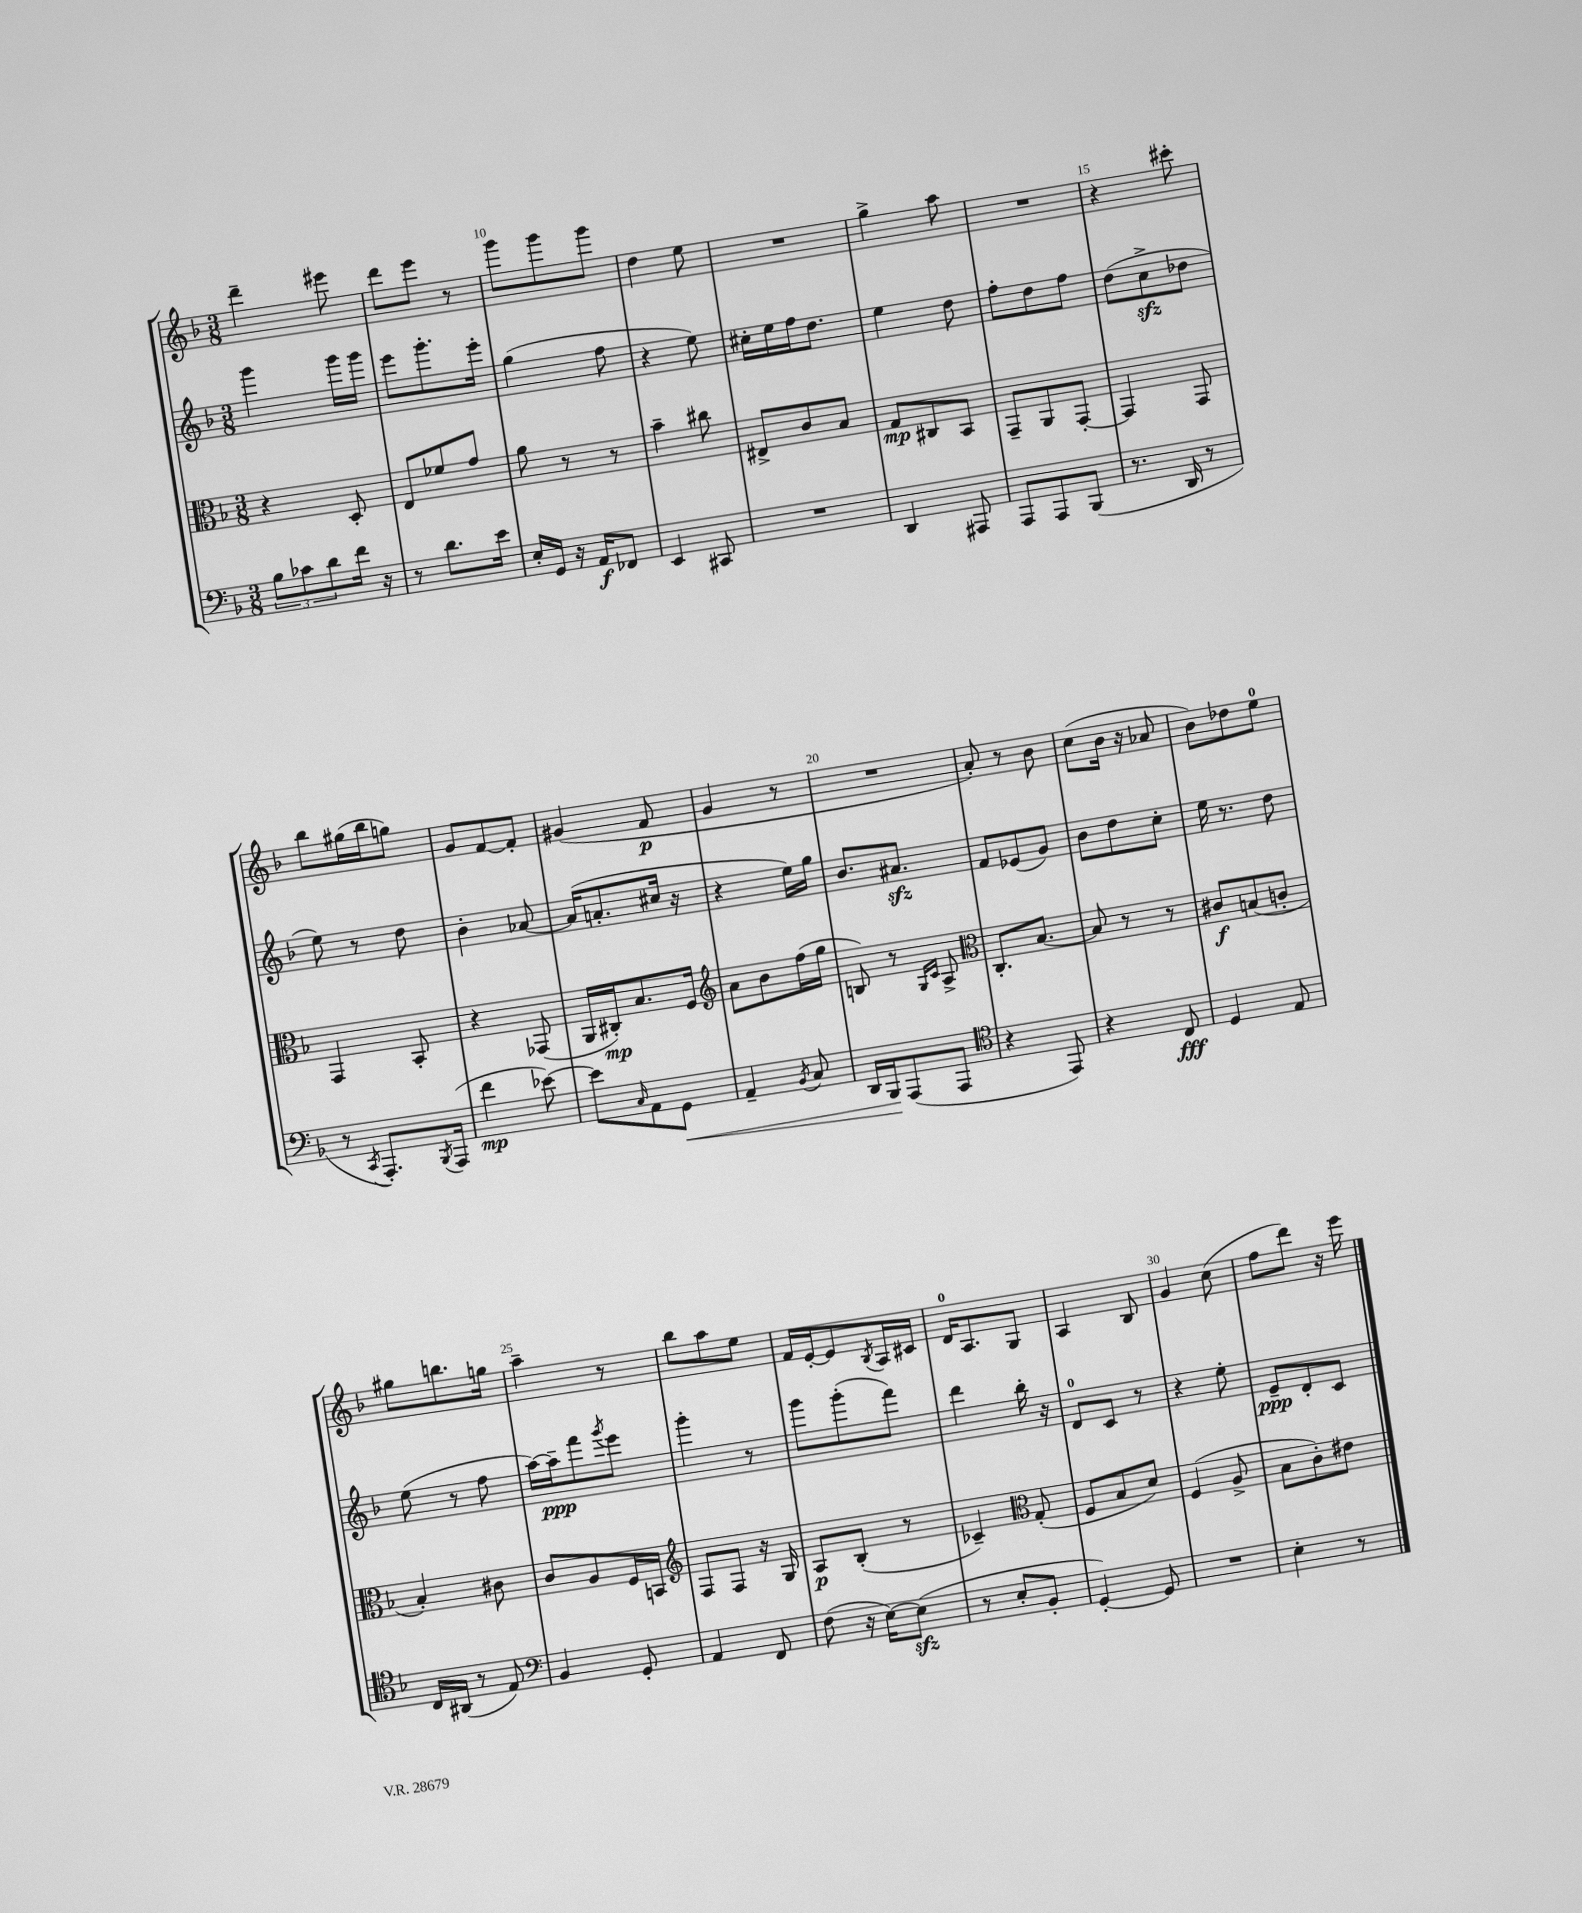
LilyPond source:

<<
\new StaffGroup <<
\new Staff = "s0" {
    \clef treble \key f \major \numericTimeSignature \time 3/8
    d'''4-- eis'''8 |
    d'''8 e'''8 r8 |
    g'''8 g'''8 g'''8 |
    d''4 e''8 |
    R4. |
    g''4-> a''8 |
    R4. |
    r4 cis'''8-. |
    bes''8 gis''16( bes''16 g''8) |
    g'8 f'8~ f'8-. |
    gis'4( f'8\p |
    g'4 r8 |
    R4. |
    a'8-.) r8 bes'8 |
    c''8( bes'16 r16 aes'8 |
    bes'8) des''8 e''8-0 |
    gis''8 b''8. g''16 |
    a''4-- r8 |
    bes''8 a''8 e''8 |
    f'16 e'16~-. e'8 \acciaccatura { bes8 } a16 cis'16 |
    d'16-0 a8. g8 |
    a4 bes8 |
    g'4 c''8( |
    f''8 d'''8) r16 e'''16 \bar "|." |
}
\new Staff = "s1" {
    \clef treble \key f \major \numericTimeSignature \time 3/8
    g'''4 g'''16 g'''16 |
    e'''8 g'''8.-. e'''16-. |
    g''4( f''8 |
    r4 e''8) |
    cis''16-. e''16 f''16 d''8. |
    e''4 d''8 |
    f''8-. d''8 f''8 |
    d''8( c''8->\sfz des''8 |
    e''8) r8 d''8 |
    bes'4-. aes'8~ |
    aes'16( a'8.-. cis''16 r16 |
    r4 e''16) g''16 |
    bes'8. ais'8.\sfz |
    f'8 ees'8( g'8) |
    bes'8 d''8 c''8-. |
    e''16 r8. d''8 |
    e''8( r8 f''8 |
    a''16~) a''16--\ppp f'''8 \acciaccatura { g'''8 } e'''8 |
    g'''4-. r8 |
    g'''8 g'''8-.( f'''8) |
    d'''4 bes''16-. r16 |
    d'8-0 c'8 r8 |
    r4 e''8-. |
    e'8--\ppp d'8-. c'8 \bar "|." |
}
\new Staff = "s2" {
    \clef alto \key f \major \numericTimeSignature \time 3/8
    r4 d8-. |
    e8 fes'8 g'8 |
    a'8 r8 r8 |
    bes'4-- cis''8 |
    eis8-> c'8 bes8 |
    g8\mp cis8 bes,8 |
    g,8-- a,8 g,8~-. |
    g,4 g,8 |
    g,4 bes,8-. |
    r4 ges,8( |
    a,16 cis16-.\mp) bes8. f16 |
    \clef treble a'8 bes'8 f''16( g''16 |
    b8) r8 \grace { g16 c'16 } a8-> |
    \clef alto c8.-. bes8.~ |
    bes8 r8 r8 |
    cis'8\f b8( c'8-. |
    bes4-.) cis'8 |
    c'8 a8 f16 b,16 |
    \clef treble f8 f8 r16 g16 |
    a8\p bes8-.( r8 |
    ces'4--) \clef alto g8-.( |
    f8 bes8 d'8) |
    f4( a8-> |
    bes8 c'8-.) eis'8 \bar "|." |
}
\new Staff = "s3" {
    \clef bass \key f \major \numericTimeSignature \time 3/8
    \tuplet 3/2 { bes8 ces'8 d'8 } f'16 r16 |
    r8 d'8. e'16 |
    e16-. g,16 r16 a,16\f fes,8 |
    e,4 cis,8 |
    R4. |
    d,4 ais,,8 |
    a,,8 a,,8 bes,,8( |
    r8. d,16 r8 |
    r8 \acciaccatura { c,8 } a,,8.-.) \acciaccatura { bes,,8 } a,,16( |
    f'4\mp ees'8~) |
    ees'8 \grace { c16 } a,8 g,8\< |
    a,4-- \acciaccatura { bes,8 } c8 |
    d,16 bes,,16\! a,,8( a,,8 |
    \clef tenor r4 e,8) |
    r4 c8\fff |
    d4 e8 |
    c16 ais,16( r8 e8) |
    \clef bass bes,4 g,8-. |
    a,4 f,8 |
    f8( r16 e16~) e8\sfz( |
    r8 e8-. bes,8-. |
    g,4~-.) g,8 |
    R4. |
    e4-. r8 \bar "|." |
}
>>
>>
\layout { \context { \Score currentBarNumber = #8 \override BarNumber.break-visibility = ##(#f #t #t) barNumberVisibility = #(every-nth-bar-number-visible 5) } }
